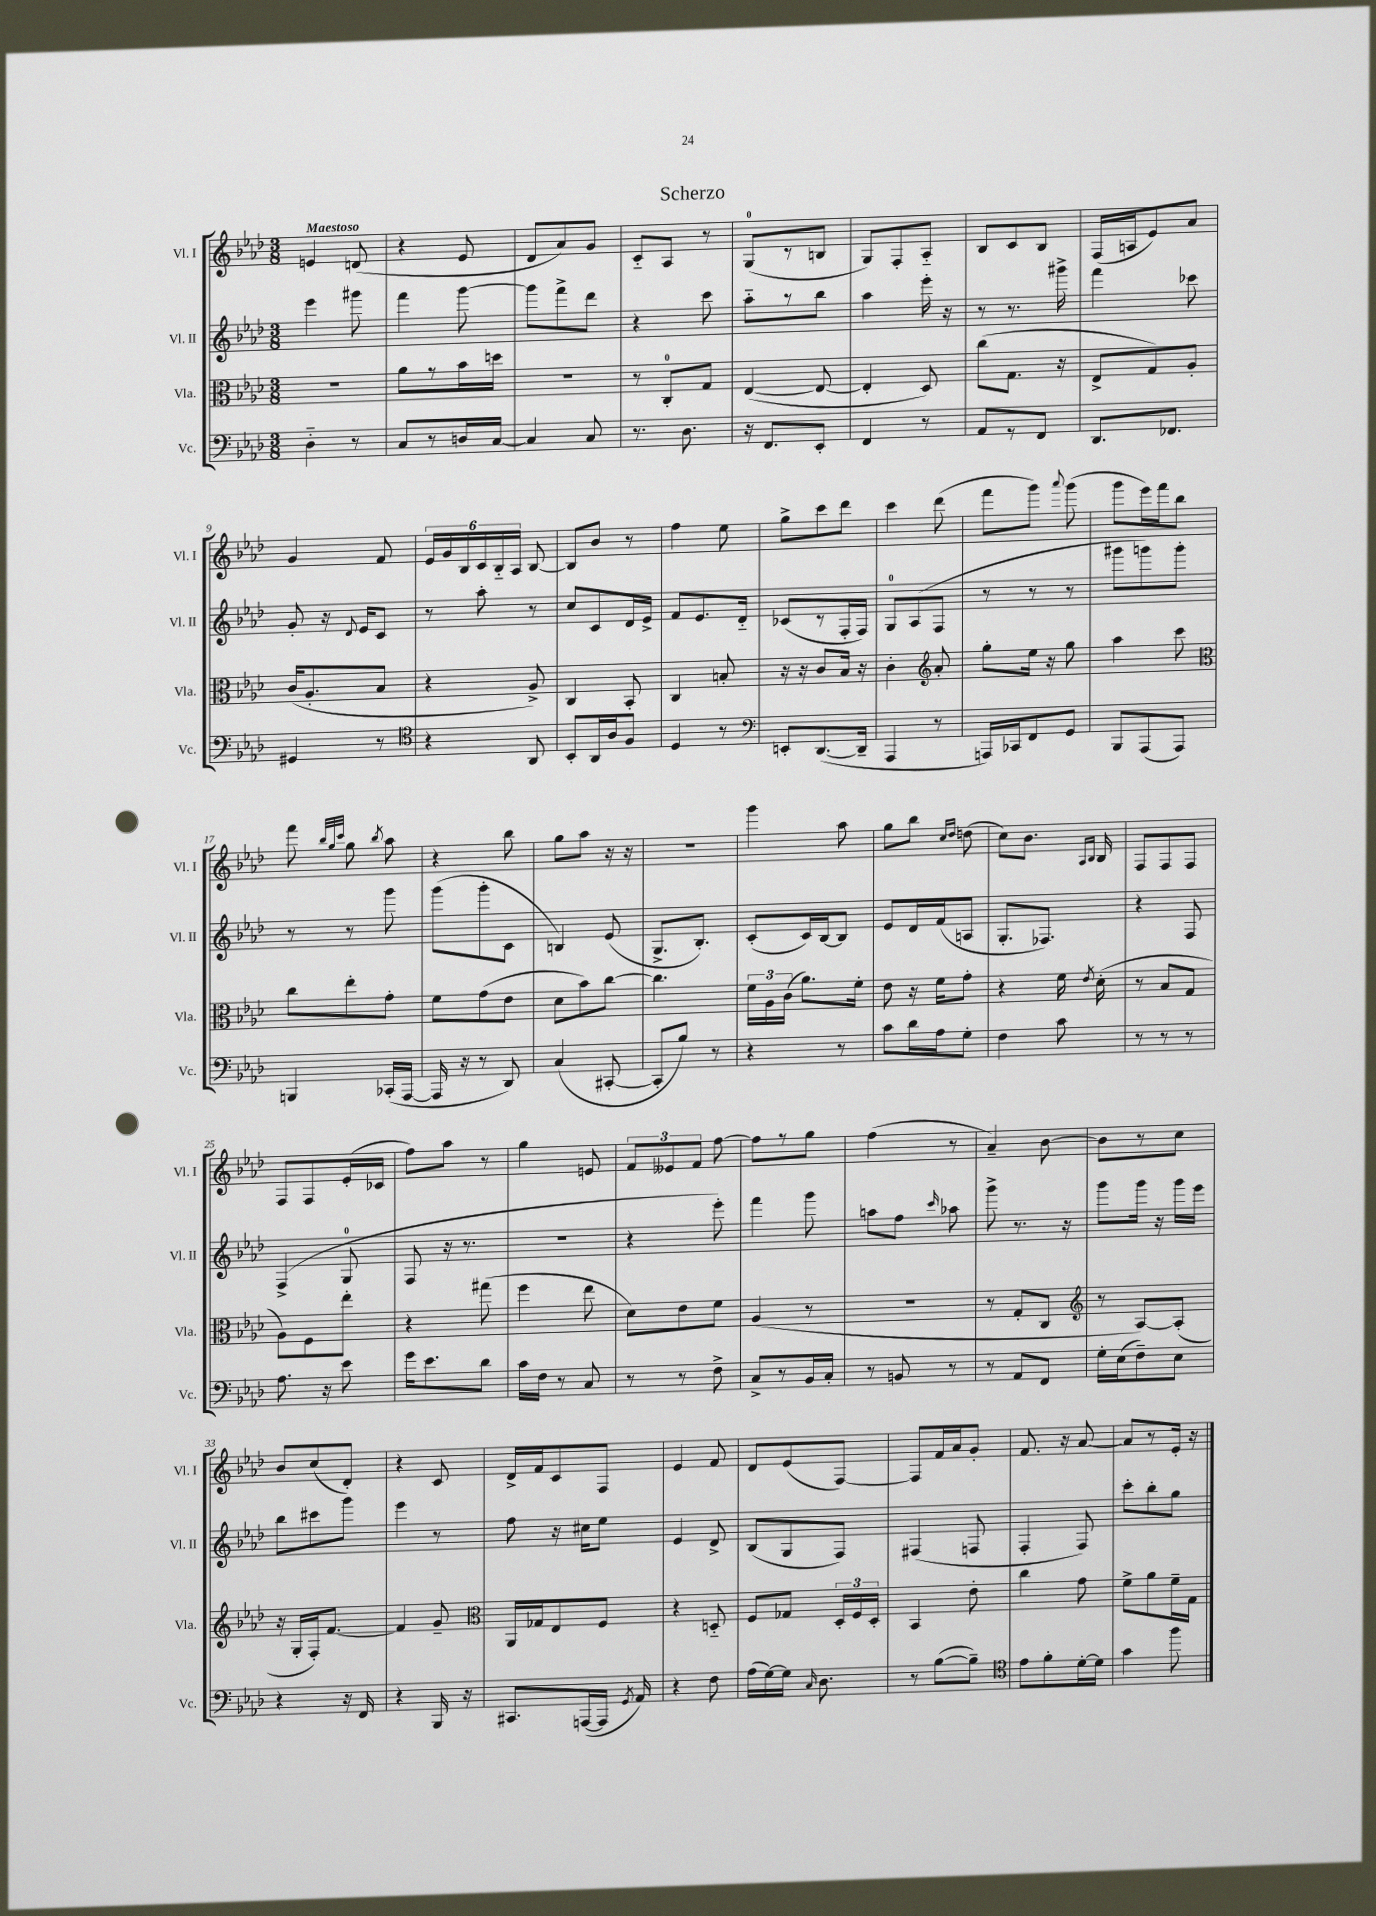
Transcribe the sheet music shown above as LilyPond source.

\header { title = "Scherzo" }
<<
\new StaffGroup <<
\new Staff = "s0" \with { instrumentName = "Vl. I" shortInstrumentName = "Vl. I" } {
    \clef treble \key aes \major \numericTimeSignature \time 3/8 \tempo "Maestoso"
    \autoBeamOff e'4 d'8( |
    r4 ees'8 |
    des'8[ aes'8) g'8] |
    c'8[-_ aes8] r8 |
    g8[-0( r8 b8] |
    g8[) f8-. aes8]-_ |
    bes8[ c'8 bes8] |
    f16[( a16 ees'8) aes'8] |
    g'4 f'8 |
    \tuplet 6/4 { ees'16[ g'16 bes16 c'16 bes16-_ aes16] } bes8~ |
    bes8[ bes'8] r8 |
    f''4 ees''8 |
    g''8[-> c'''8 des'''8] |
    c'''4 des'''8( |
    f'''8[ g'''8]) \appoggiatura { aes'''8 } g'''8( |
    g'''8[ ees'''16) f'''16 bes''8] |
    f'''8 \grace { bes''32[ g''32 c'''32] } g''8 \acciaccatura { bes''8 } aes''8 |
    r4 bes''8 |
    g''8[ aes''8] r16 r16 |
    R4. |
    g'''4 aes''8 |
    g''8[ bes''8] \grace { c''16[ des''16] } d''8( |
    c''8[) bes'8.] \grace { aes16[ bes16] } bes16 |
    f8[ f8 f8] |
    f8[ f8 ees'16-.( ces'16] |
    f''8[) aes''8] r8 |
    g''4 e'8 |
    \tuplet 3/2 { f'8[ eeses'8 f'8] } f''8~ |
    f''8[ r8 g''8] |
    f''4( r8 |
    aes'4--) bes'8~ |
    bes'8[ r8 c''8] |
    bes'8[ c''8( des'8]-.) |
    r4 c'8 |
    des'16[-> f'16 c'8 f8] |
    ees'4 f'8 |
    des'8[ ees'8( f8]~) |
    f8[ f'16 aes'16 g'8]-. |
    f'8. r16 aes'8~ |
    aes'8[ r8 ees'16]-. r16 \bar "|." |
}
\new Staff = "s1" \with { instrumentName = "Vl. II" shortInstrumentName = "Vl. II" } {
    \clef treble \key aes \major \numericTimeSignature \time 3/8
    \autoBeamOff ees'''4 gis'''8 |
    f'''4 g'''8~ |
    g'''8[ f'''8-> des'''8] |
    r4 c'''8 |
    aes''8[-_ r8 bes''8] |
    aes''4 ees'''16-. r16 |
    r8 r8. gis'''16-> |
    f'''4 ces'''8 |
    g'8-. r16 \appoggiatura { des'8 } ees'16[ c'8] |
    r8 aes''8-. r8 |
    c''8[ c'8 des'16 ees'16]-> |
    f'8[ ees'8. des'16]-_ |
    ces'8[( r8 f16-. f16]) |
    g8[-0 aes8( f8] |
    r8 r8 r8 |
    gis'''8[ g'''8) g'''8]-. |
    r8 r8 g'''8 |
    g'''8[( g'''8-. c'8] |
    b4) ees'8( |
    g8.[-> bes8.]-.) |
    c'8[-.( c'16) bes16~ bes8] |
    ees'8[ des'16 f'16( a8] |
    g8.[-. fes8.]) |
    r4 f8 |
    f4->( g8-0 |
    f8 r16 r8. |
    R4. |
    r4 ees'''8-.) |
    f'''4 g'''8 |
    a''8[ f''8] \grace { c'''16 } aes''8 |
    g'''8-> r8. r16 |
    g'''8[ g'''16] r16 g'''16[ ees'''16] |
    bes''8[ cis'''8 g'''8] |
    ees'''4 r8 |
    f''8 r16 cis''16[ ees''8] |
    ees'4 des'8-> |
    bes8[( g8 f8]) |
    fis4( f8 |
    f4-. f8) |
    c'''8[-. bes''8-. g''8] \bar "|." |
}
\new Staff = "s2" \with { instrumentName = "Vla." shortInstrumentName = "Vla." } {
    \clef alto \key aes \major \numericTimeSignature \time 3/8
    \autoBeamOff R4. |
    aes'8[ r8 bes'16 d''16] |
    R4. |
    r8 c8[-0-. g8] |
    ees4~( ees8~ |
    ees4-. des8) |
    c''8[( g8.] r16 |
    ees8[-> g8) aes8]-. |
    c'16[( aes8.-. bes8] |
    r4 aes8->) |
    c4 bes,8-. |
    c4 b8-. |
    r16 r16 c'8[ bes16] r16 |
    c'4-. \clef treble aes'8-. |
    g''8[-. ees''16] r16 g''8 |
    aes''4 c'''8 |
    \clef alto c''8[ ees''8-. g'8]-. |
    f'8[ g'8( ees'8] |
    des'8[ bes'8) c''8]~ |
    c''4. |
    \tuplet 3/2 { f'16[ aes16 c'16]( } aes'8.[) f'16]-. |
    ees'8 r16 f'16[ g'8]-. |
    r4 f'16 \acciaccatura { ees'8 } des'16-.( |
    r8 bes8[ g8] |
    aes8[) f8 ees''8]-. |
    r4 gis''8( |
    f''4 ees''8 |
    des'8[) ees'8 f'8] |
    aes4( r8 |
    R4. |
    r8 g8[-. c8] |
    \clef treble r8 aes8[~) aes8]-.( |
    r16 g16[-. f16-.) f'8.]~ |
    f'4 g'8-- |
    \clef alto aes,16[ ges16 ees8 f8] |
    r4 d8-_ |
    f8[ ges8] \tuplet 3/2 { des16[-. f16 des16]-. } |
    bes,4 ees'8-. |
    c''4 g'8 |
    f'8[-> aes'8 f'16-- g16] \bar "|." |
}
\new Staff = "s3" \with { instrumentName = "Vc." shortInstrumentName = "Vc." } {
    \clef bass \key aes \major \numericTimeSignature \time 3/8
    \autoBeamOff des4-_ r8 |
    c8[ r8 d16 c16]~ |
    c4 c8 |
    r8. des8. |
    r16 f,8.[ ees,8]-. |
    f,4 r8 |
    aes,8[ r8 f,8] |
    des,8.[ fes,8.] |
    gis,4 r8 |
    \clef tenor r4 aes,8 |
    bes,8[-. aes,16 aes16 f8] |
    des4 r8 |
    \clef bass e,8[-. des,8.~( des,16]-- |
    aes,,4 r8 |
    a,,16[) ces,16 f,8 g,8] |
    bes,,8[ aes,,8( aes,,8]) |
    b,,4 ces,16[-.( aes,,16]~ |
    aes,,16 r16 r8 des,8) |
    c4( cis,8~-. |
    cis,8[-. bes8]) r8 |
    r4 r8 |
    c'8[ des'16 aes16 g8]-. |
    f4 c'8 |
    r8 r8 r8 |
    aes8. r16 ees'8 |
    g'16[ ees'8. des'8] |
    c'16[ f16] r8 c8 |
    r8 r8 f8-> |
    c8[-> r8 bes,16 c16]-. |
    r8 b,8 r8 |
    r8 aes,8[ f,8] |
    g16[-. ees16( f8--) ees8] |
    r4 r16 f,16 |
    r4 bes,,16 r16 |
    cis,8.[ a,,16~( a,,16] \acciaccatura { g,8 } aes,16) |
    r4 f8 |
    aes16[( g16~) g16] \grace { c16 } des8. |
    r8 bes8[~( bes8]--) |
    \clef tenor ees'8[ f'8-. des'16~-. des'16] |
    g'4 f''8 \bar "|." |
}
>>
>>
